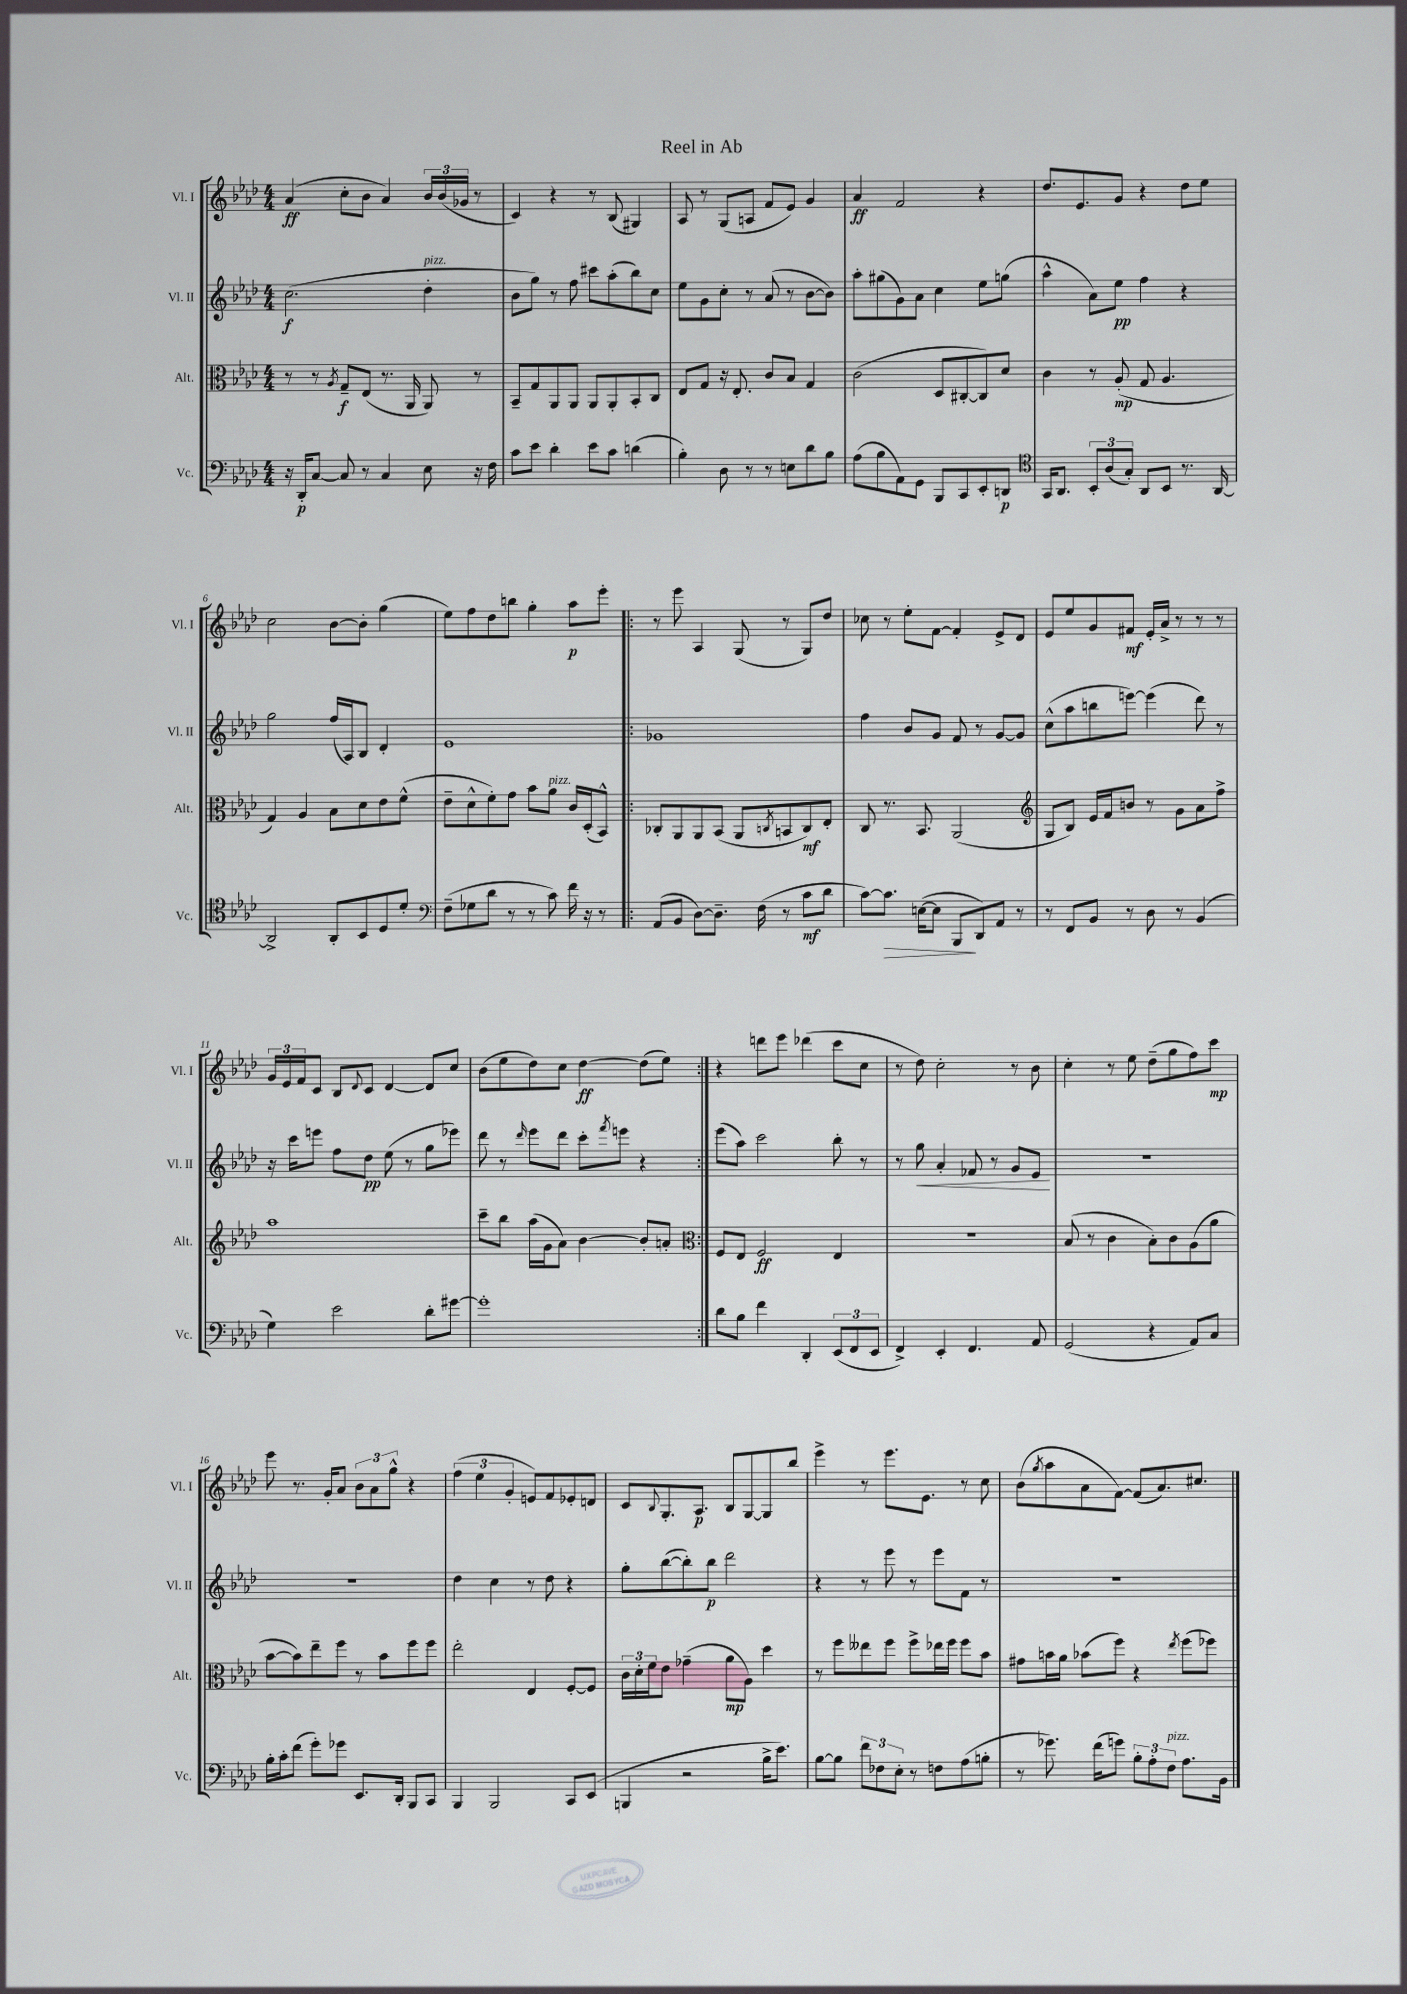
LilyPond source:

\header { title = "Reel in Ab" }
<<
\new StaffGroup <<
\new Staff = "s0" \with { instrumentName = "Vl. I" shortInstrumentName = "Vl. I" } {
    \clef treble \key aes \major \numericTimeSignature \time 4/4
    aes'4\ff( c''8-. bes'8 aes'4) \tuplet 3/2 { bes'16 bes'16( ges'16 } r8 |
    c'4) r4 r8 bes8( gis4) |
    aes8 r8 g8( a8 f'8 ees'8) g'4 |
    aes'4\ff f'2 r4 |
    des''8. ees'8. g'8 r4 des''8 ees''8 |
    c''2 bes'8~ bes'8-. g''4( |
    ees''8) f''8 des''8 b''8 g''4-. aes''8\p ees'''8-. |
    \repeat volta 2 { r8 ees'''8 aes4 g8( r8 g8) des''8 |
    ces''8 r8 ees''8-. f'8~ f'4-. ees'8-> des'8 |
    ees'8 ees''8 g'8 fis'8\mf ees'16-. aes'16-> r8 r8 r8 |
    \tuplet 3/2 { g'16 ees'16 f'16 } c'8 bes8 \appoggiatura { des'8 } c'8 des'4~ des'8 c''8 |
    bes'8( ees''8 des''8) c''8 des''4~\ff des''8( ees''8) | }
    r4 d'''8 ees'''8 des'''4( c'''8 c''8 |
    r8 des''8) c''2-. r8 bes'8 |
    c''4-. r8 ees''8 des''8--( g''8 f''8) c'''8\mp |
    ees'''8 r8. g'16-. aes'8 \tuplet 3/2 { bes'8 aes'8 g''8-^ } r4 |
    \tuplet 3/2 { f''4( ees''4 g'4-. } e'8) f'8 ees'8-. d'8 |
    c'8 \appoggiatura { bes8 } g8.-. aes8.\p bes8 g8~ g8 bes''8 |
    ees'''4-> r8 ees'''8. ees'8. r8 c''8 |
    bes'8( \acciaccatura { g''8 } aes''8 aes'8 f'8~) f'8( aes'8.) cis''8. \bar "|." |
}
\new Staff = "s1" \with { instrumentName = "Vl. II" shortInstrumentName = "Vl. II" } {
    \clef treble \key aes \major \numericTimeSignature \time 4/4
    c''2.\f( des''4-.^\markup { \italic "pizz." } |
    bes'8 g''8) r8 f''8 cis'''8 aes''8-.( bes''8) c''8 |
    ees''8 g'8 c''8-. r8 aes'8( r8 bes'8~ bes'8) |
    aes''8-. gis''8( g'8) aes'8 c''4 ees''8 g''8( |
    aes''4-^ aes'8) ees''8\pp f''4 r4 |
    g''2 f''16( aes16) bes8 des'4-. |
    ees'1 |
    \repeat volta 2 { ges'1 |
    f''4 bes'8 g'8 f'8 r8 g'8~ g'8 |
    c''8-^( aes''8 b''8 e'''8~) e'''4( des'''8) r8 |
    r16 c'''16 e'''8 f''8 des''8\pp ees''8( r8 g''8 ees'''8) |
    des'''8 r8 \grace { des'''16 } ees'''8 des'''8 c'''8-. \acciaccatura { f'''8 } e'''8 r4 | }
    ees'''8( aes''8) c'''2 bes''8-. r8 |
    r8 g''8\< aes'4-. fes'8 r8 g'8 ees'8\! |
    R1 |
    R1 |
    des''4 c''4 r8 des''8 r4 |
    g''8-. bes''8~( bes''8-.) bes''8\p des'''2 |
    r4 r8 ees'''8 r8 ees'''8 f'8 r8 |
    R1 \bar "|." |
}
\new Staff = "s2" \with { instrumentName = "Alt." shortInstrumentName = "Alt." } {
    \clef alto \key aes \major \numericTimeSignature \time 4/4
    r8 r8 \acciaccatura { aes8 } g8--\f ees8( r8. aes,16 aes,8) r8 |
    bes,8-- g8 aes,8 aes,8 aes,8 aes,8-. bes,8-. c8 |
    ees8 g8 r16 ees8.-. c'8 bes8 g4 |
    c'2( des8 cis8~-. cis8) des'8 |
    c'4 r8 aes8-.\mp( g8 aes4. |
    g4) aes4 bes8 des'8 ees'8 f'8-^( |
    ees'8-- des'8-^ f'8-.) g'8 bes'8 aes'8^\markup { \italic "pizz." } c'16 des16-.( bes,8-^) |
    \repeat volta 2 { ces8-. aes,8 aes,8 bes,8( aes,8 \acciaccatura { c8 } b,8 c8\mf) ees8-. |
    c8 r8. bes,8. aes,2( |
    \clef treble g8 bes8) ees'16 f'16 b'8 r8 g'8 aes'8 f''8-> |
    aes''1 |
    c'''8-- bes''8 aes''16( g'16 aes'8) bes'4~ bes'8-. a'8-. | }
    \clef alto f8 ees8 f2\ff ees4 |
    r1 |
    bes8( r8 c'4 bes8-.) c'8 aes8( aes'8 |
    bes'8~ bes'8) ees''8-- f''8 r8 bes'8 f''8 f''8 |
    ees''2-. ees4 f8~-. f8 |
    \tuplet 3/2 { c'16 des'16-. f'16 } ees'8 ges'4--( aes'8\mp aes8) des''4 |
    r8 f''8 eeses''8 f''8 f''8-> ees''16 f''16 f''8 bes'8 |
    gis'8 b'16 aes'16 bes'8( f''8) r4 \acciaccatura { ees''8 } f''8( fes''8) \bar "|." |
}
\new Staff = "s3" \with { instrumentName = "Vc." shortInstrumentName = "Vc." } {
    \clef bass \key aes \major \numericTimeSignature \time 4/4
    r16 des,16-.\p c8~ c8 r8 c4 ees8 r16 f16 |
    c'8 ees'8 des'4-. ees'8 c'8 d'4( |
    bes4-.) des8 r8 r8 e8 des'8 bes8 |
    aes8( bes8 aes,8) g,8 bes,,8 c,8 ees,8-. d,8\p |
    \clef tenor g,16 aes,8. \tuplet 3/2 { bes,8-. aes8( g8-.) } aes,8 bes,8 r8. aes,16~ |
    aes,2-> aes,8-. bes,8 des8 des'8-. |
    \clef bass f8--( ges8 des'8 r8 r8 c'8) f'16 r16 r8 |
    \repeat volta 2 { aes,8( bes,8 des8~) des8.-- f16( r8 c'8\mf des'8 |
    c'8~) c'8.\> e16~( e8 bes,,8\! des,8) aes,8 r8 |
    r8 f,8 bes,8 r8 des8 r8 bes,4( |
    g4) ees'2 des'8-. gis'8~ |
    gis'1-. | }
    des'8 bes8 f'4 des,4-. \tuplet 3/2 { ees,8( f,8 ees,8 } |
    f,4->) ees,4-. f,4. aes,8 |
    g,2( r4 aes,8) c8 |
    bes16-. c'16-. f'8( g'8-.) ges'8 ees,8. des,16-. bes,,8 c,8 |
    bes,,4 bes,,2 c,8 ees,8( |
    b,,4 r2 bes16-> ees'8.) |
    bes8~ bes8 \tuplet 3/2 { f'8 fes8 ees8-. } r8 f8 aes8( b8-. |
    r8 ges'8.) f'16( g'8) \tuplet 3/2 { bes8-. aes8-. f8^\markup { \italic "pizz." } } aes8. bes,16 \bar "|." |
}
>>
>>
